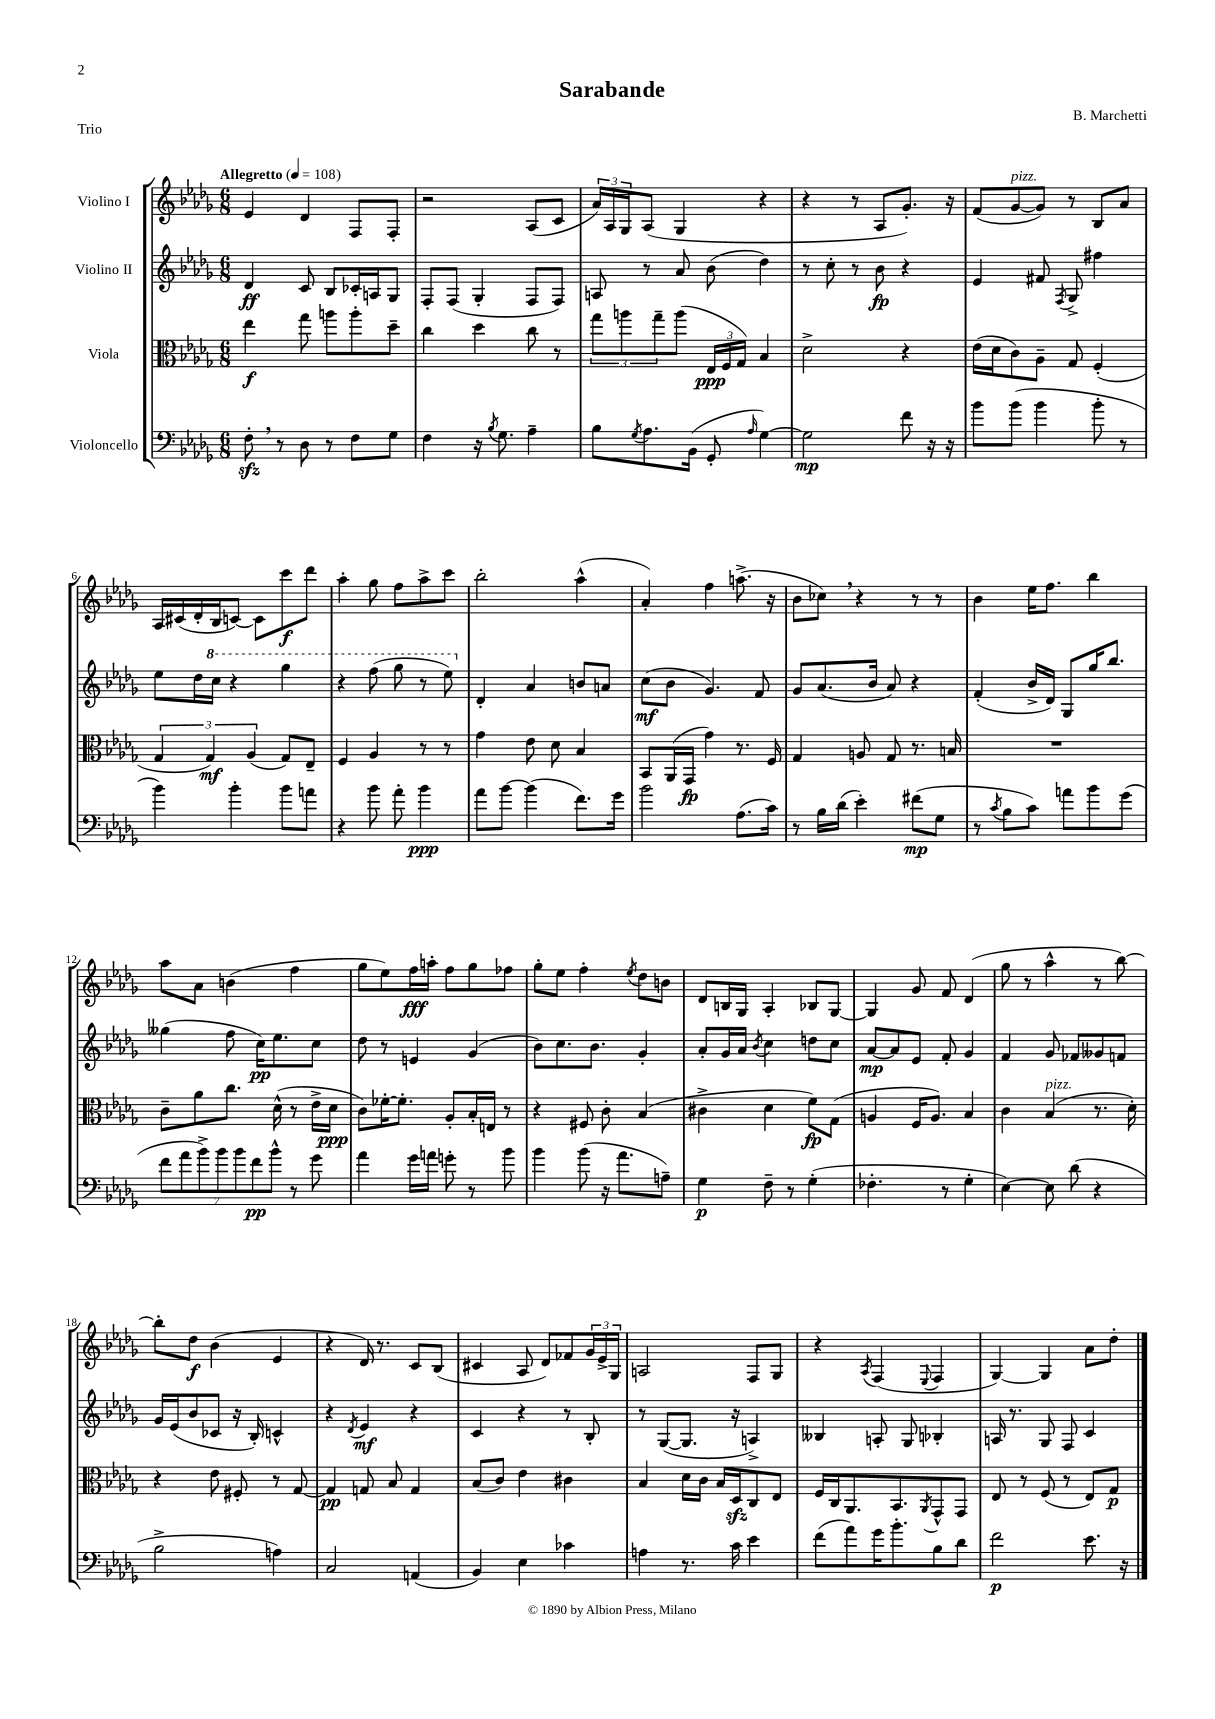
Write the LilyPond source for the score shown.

\header { title = "Sarabande" composer = "B. Marchetti" piece = "Trio" }
<<
\new StaffGroup <<
\new Staff = "s0" \with { instrumentName = "Violino I" } {
    \clef treble \key des \major \numericTimeSignature \time 6/8 \tempo "Allegretto" 4 = 108
    ees'4 des'4 f8 f8-. |
    r2 aes8( c'8 |
    \tuplet 3/2 { aes'16) aes16 ges16 } aes8( ges4 r4 |
    r4 r8 aes8 ges'8.-.) r16 |
    f'8( ges'8~^\markup { \italic "pizz." } ges'8) r8 bes8 aes'8 |
    aes16 cis'16( des'16-. bes16 c'8~) c'8 c'''8\f des'''8 |
    aes''4-. ges''8 f''8 aes''8-> c'''8 |
    bes''2-. aes''4-^( |
    aes'4-.) f''4 a''8.->( r16 |
    bes'8 ces''8) \breathe r4 r8 r8 |
    bes'4 ees''16 f''8. bes''4 |
    aes''8 aes'8 b'4( f''4 |
    ges''8 ees''8) f''16\fff a''16-. f''8 ges''8 fes''8 |
    ges''8-. ees''8 f''4-. \acciaccatura { ees''8 } des''8 b'8 |
    des'8 b16 ges16 aes4-. bes8 ges8~ |
    ges4 ges'8 f'8 des'4( |
    ges''8 r8 aes''4-^ r8 bes''8~) |
    bes''8-. des''8\f bes'4( ees'4 |
    r4 des'16) r8. c'8 bes8( |
    cis'4 aes8 des'8) fes'8 \tuplet 3/2 { ges'16 ees'16-> ges16 } |
    a2 f8 ges8 |
    r4 \acciaccatura { aes8 } f4( \appoggiatura { ees8 } f4 |
    ges4~) ges4 aes'8 des''8-. \bar "|." |
}
\new Staff = "s1" \with { instrumentName = "Violino II" } {
    \clef treble \key des \major \numericTimeSignature \time 6/8
    des'4\ff c'8 bes8 ces'16-. a16 ges8 |
    f8-. f8( ges4-. f8 f8) |
    a8 r8 aes'8 bes'8( des''4) |
    r8 c''8-. r8 bes'8\fp r4 |
    ees'4 fis'8 \acciaccatura { f8 } ges8-> fis''4 |
    ees''8 des''16 \ottava #1 c'''16 r4 ges'''4 |
    r4 f'''8( ges'''8 r8 ees'''8) \ottava #0 |
    des'4-. aes'4 b'8 a'8 |
    c''8\mf( bes'8 ges'4.) f'8 |
    ges'8 aes'8.( bes'16 aes'8) r4 |
    f'4-.( bes'16-> des'16) ges8 ges''16 bes''8. |
    geses''4( f''8 c''16\pp) ees''8. c''8 |
    des''8 r8 e'4 ges'4( |
    bes'8) c''8. bes'8. ges'4-. |
    aes'8-. ges'16 aes'16 \acciaccatura { bes'8 } c''4 d''8 c''8 |
    aes'8~\mp aes'8 ees'8 f'8-. ges'4 |
    f'4 ges'8 fes'8 geses'8 f'8 |
    ges'16 ees'16( bes'8 ces'8 r16 bes16-.) c'4-^ |
    r4 \acciaccatura { des'8 } ees'4\mf r4 |
    c'4 r4 r8 bes8-. |
    r8 ges8~( ges8. r16 a4->) |
    beses4 a8-. ges8 bes4-. |
    a16 r8. ges8 f8 c'4 \bar "|." |
}
\new Staff = "s2" \with { instrumentName = "Viola" } {
    \clef alto \key des \major \numericTimeSignature \time 6/8
    ees''4\f ges''8 a''8 a''8-. des''8-- |
    c''4 des''4 c''8 r8 |
    \tuplet 3/2 { ges''8 a''8 ges''8-- } a''8( \tuplet 3/2 { ees16\ppp f16 ges16) } bes4 |
    des'2-> r4 |
    ees'16( des'16 c'8) aes8-- ges8 f4-.( |
    \tuplet 3/2 { ges4 ges4\mf) aes4( } ges8) ees8-- |
    f4 aes4 r8 r8 |
    ges'4 ees'8 des'8 bes4 |
    bes,8 aes,16( ges,16\fp ges'4) r8. f16 |
    ges4 a8 ges8 r8. b16 |
    R2. |
    c'8-- aes'8 c''8. des'16-^( r8 ees'16-> des'16\ppp |
    c'8) fes'16~-. fes'8.-. aes8-. bes16-. e16 r8 |
    r4 fis8 c'8-. bes4( |
    cis'4-> des'4 f'8\fp) ges8( |
    a4 f16 a8.) bes4 |
    c'4 bes4^\markup { \italic "pizz." }( r8. des'16-.) |
    r4 ees'8 fis8-. r8 ges8~ |
    ges4\pp g8 bes8 g4 |
    bes8( c'8) ees'4 cis'4 |
    bes4 des'16 c'16 bes16 des16\sfz c8 ees8 |
    f16 c16 aes,8. bes,8. \acciaccatura { aes,8 } ges,8-^ ges,8 |
    ees8 r8 f8( r8 ees8) ges8\p \bar "|." |
}
\new Staff = "s3" \with { instrumentName = "Violoncello" } {
    \clef bass \key des \major \numericTimeSignature \time 6/8
    f8-.\sfz \breathe r8 des8 r8 f8 ges8 |
    f4 r16 \acciaccatura { bes8 } ges8. aes4-- |
    bes8 \acciaccatura { ges8 } aes8. bes,16( ges,8-. \grace { aes16 } ges4~) |
    ges2\mp f'8 r16 r16 |
    bes'8 bes'8( bes'4 bes'8-. r8 |
    bes'4) bes'4-. bes'8 a'8 |
    r4 bes'8 aes'8-. bes'4\ppp |
    aes'8 bes'8~ bes'4( f'8.) ges'16 |
    bes'2 aes8.( c'16) |
    r8 bes16 des'16( ees'4-.) fis'8\mp( ges8 |
    r8 \acciaccatura { c'8 } bes8 c'8) a'8 bes'8 ges'8( |
    \tuplet 7/4 { f'8 aes'8 bes'8->) bes'8 bes'8 f'8\pp bes'8-^ } r8 ges'8 |
    aes'4 ges'16 a'16 g'8-. r8 bes'8 |
    bes'4 bes'8( r16 aes'8. a8--) |
    ges4\p f8-- r8 ges4-.( |
    fes4.-. r8 ges4-. |
    ees4~) ees8 des'8( r4 |
    bes2-> a4) |
    c2 a,4( |
    bes,4) ees4 ces'4 |
    a4 r8. c'16 ees'4 |
    f'8( aes'8) ges'16 bes'8.-. bes8 des'8 |
    f'2\p ees'8. r16 \bar "|." |
}
>>
>>
